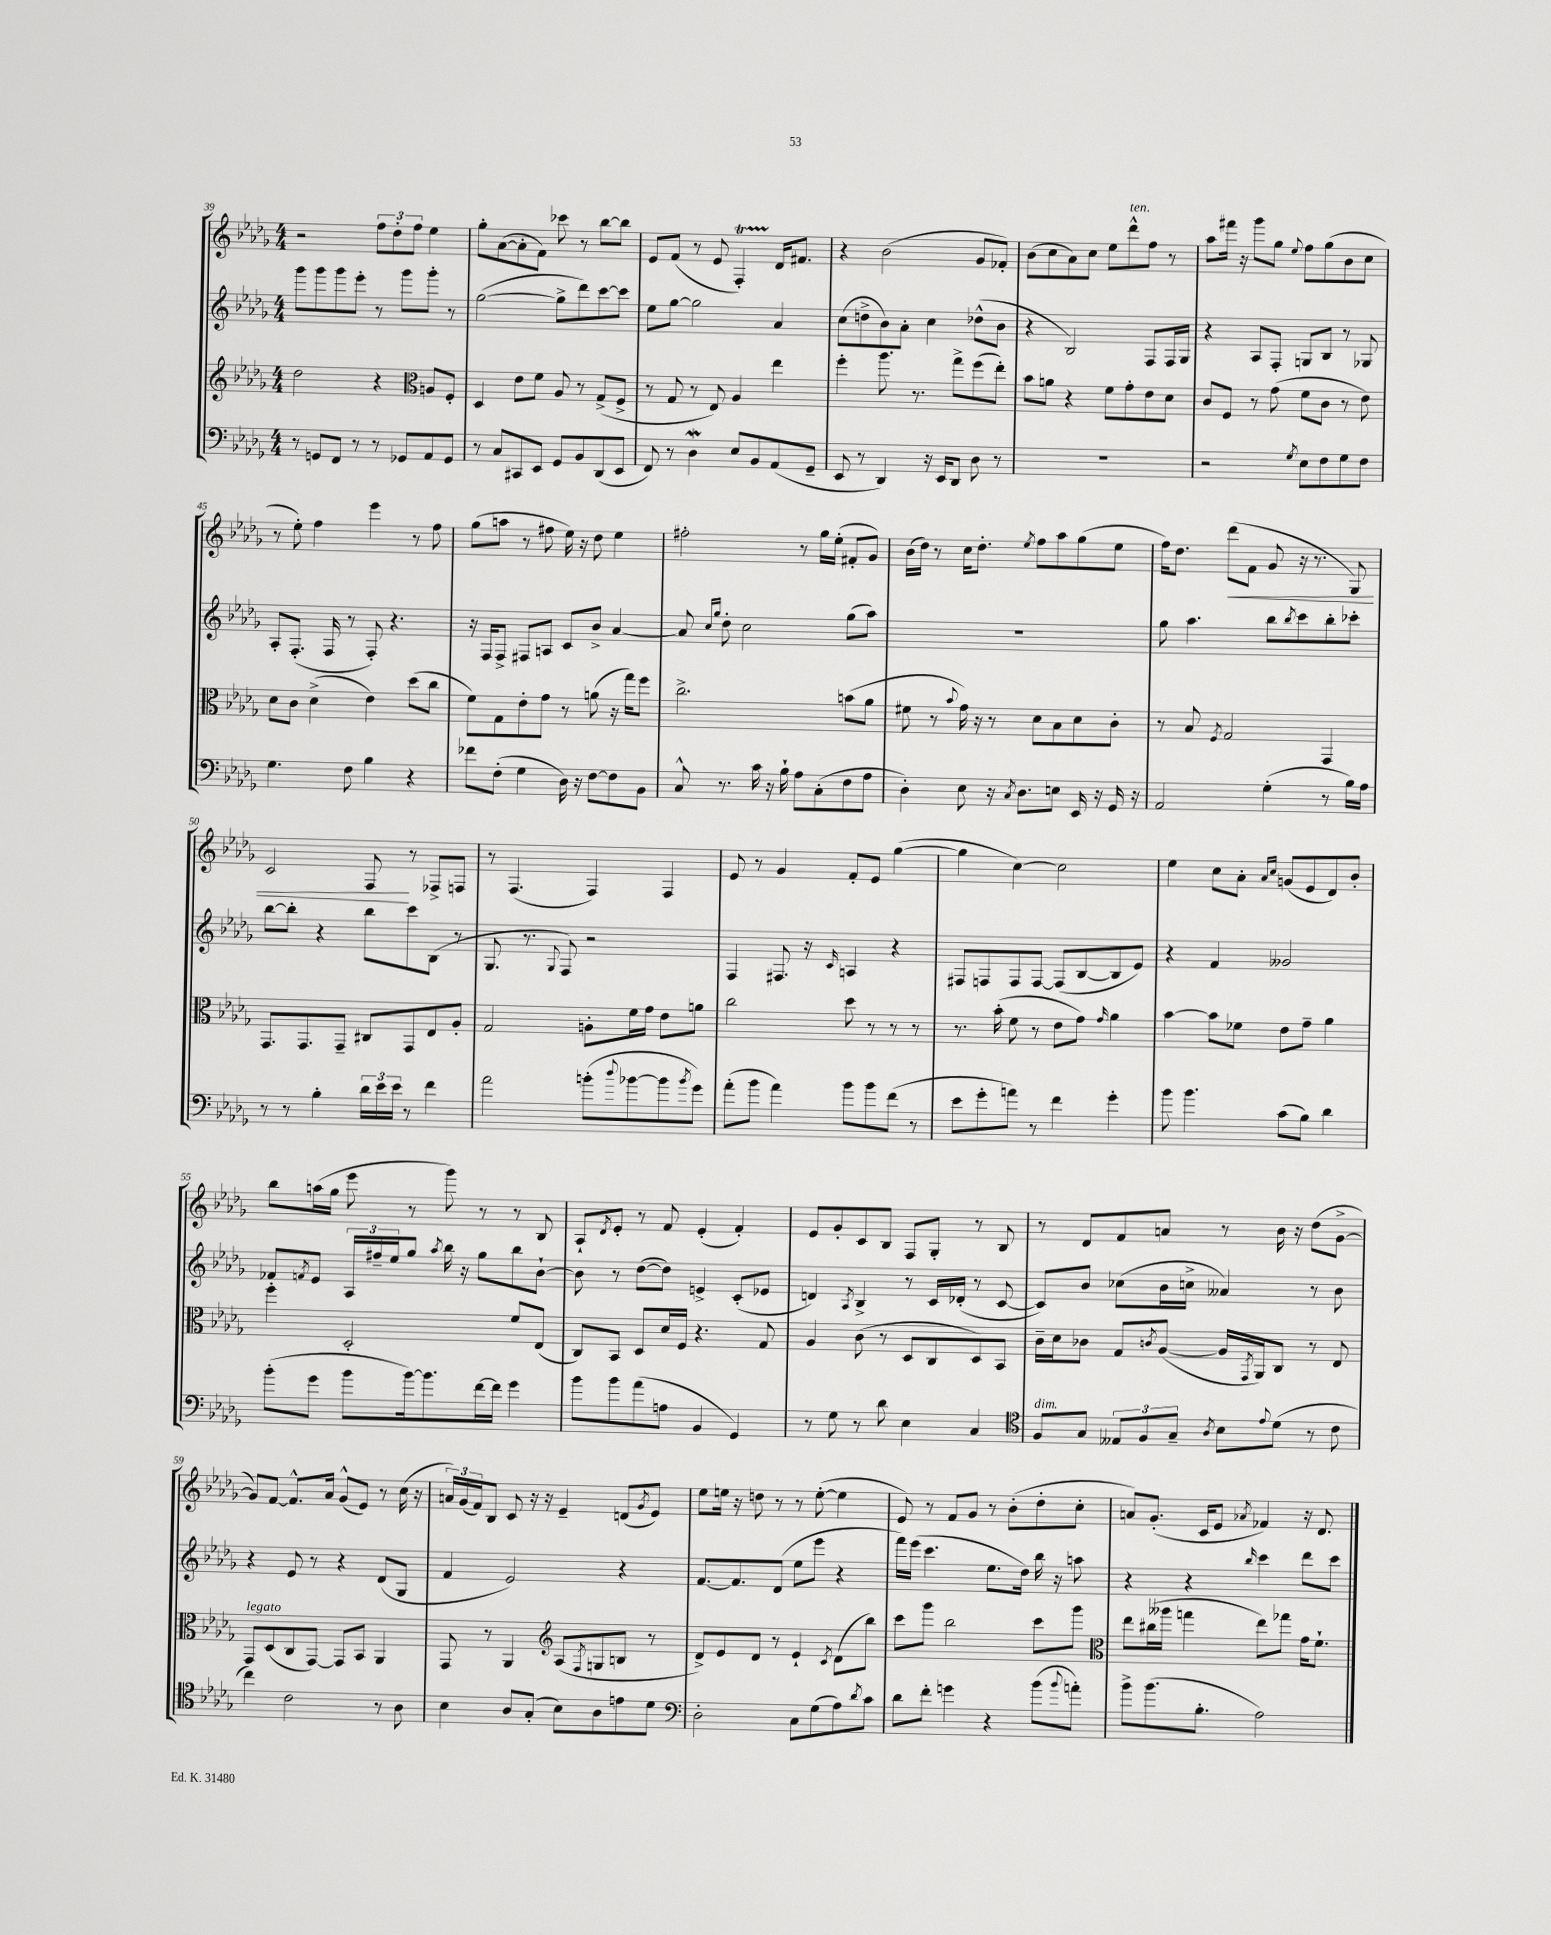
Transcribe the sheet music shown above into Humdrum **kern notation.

**kern	**kern	**kern	**kern
*staff4	*staff3	*staff2	*staff1
*clefF4	*clefG2	*clefG2	*clefG2
*k[b-e-a-d-g-]	*k[b-e-a-d-g-]	*k[b-e-a-d-g-]	*k[b-e-a-d-g-]
*M4/4	*M4/4	*M4/4	*M4/4
8r	2dd-	8ggg-	2r
8GG	.	8ggg-	.
8FF	.	8ggg-	.
8r	.	8eee-'	.
8r	4r	8r	12ff
.	.	.	12dd-'
8GG-	.	8ggg-	.
.	.	.	12ff
*	*clefC3	*	*
8AA-	8A	8ggg-'	4ee-
8GG-	8F'	8r	.
=	=	=	=
8r	4D-	([2gg-	8gg-'
8C	.	.	([8a-
8CC#	8e-	.	8a-']
8EE-	8f	.	8f)
8GG-	8A-	8gg-^]	8ccc-
8BB-	8r	8ddd-)	8r
(8DD-	(8G-^	[8ccc	[8bb-
8EE-	8F^	8ccc]	8bb-]
=	=	=	=
8FF)	8r	8ee-	8e-
8r	8G-	[8gg-	(8f
4D-	8r	2gg-]	8r
.	8E-)	.	8e-
8E-	4A-	.	4F')
8BB-	.	.	.
(8AA-	4ee-	4a-	16d-
.	.	.	8.f#
8GG-~	.	.	.
=	=	=	=
8EE-	4ff'	(8cc	4r
8r	.	8dd^	.
4DD-)	8.aa-	8b-)	(2b-
.	.	8a-'	.
.	8.r	.	.
16r	.	4cc	.
16EE-	.	.	.
8DD-	8gg-^	.	.
8D-	(8ff	(8dd-^^	8g-
8r	8ee-')	8b-	8f-')
=	=	=	=
1r	8b-	4r	(8b-
.	8a	.	8cc
.	4r	2B-)	8a-)
.	.	.	8cc
.	8f	.	8ee-
.	8g-'	.	8ddd-^^
.	8e-	8F	8ff
.	8d-	16F	8r
.	.	16G-	.
=	=	=	=
2r	8c	4r	8aa-
.	8F	.	16fff#
.	.	.	16r
.	8r	8A-	8ggg-
.	(8g-	8F'	8gg-
8qG-	.	.	8qqee-
8E-	8f	8G	8ff
8F	8c	8B-	(8gg-
8G-	8r	8r	8b-
8F	8e-)	8G-	8cc
=	=	=	=
4.G-	8d-	8A-'	8r
.	8c	(8.F'	8ee-')
.	(4d-^	.	4ff
.	.	16F	.
8F	.	8r	.
4B-	4e-)	8F')	4eee-
.	.	4.r	.
4r	(8dd-	.	8r
.	8cc	.	8ff
=	=	=	=
8f-	8f)	16r	(8gg-
.	.	16F	.
(8F'	8G-	8F^	8aa
4G-	8e-'	8F#	8r
.	8g-	8A	8ff#
16D-)	8r	8c	16ee-)
16r	.	.	16r
[8F	(8a	8b-^	8dd-
8F]	16r	[4a-	4ee-
.	16gg-)	.	.
8BB-	8ff	.	.
=	=	=	=
8C^^	2.cc^	8a-]	2ff#'
.	.	16qqcc	.
.	.	16qqgg-	.
8.r	.	8dd-'	.
.	.	2cc	.
16c	.	.	.
16r	.	.	.
16B-`	.	.	.
8A-	.	.	8r
(8C'	.	.	16gg-
.	.	.	(16ee-'
8F	(8b	(8gg-	8f#'
8A-	8a-	8aa-)	8g-)
=	=	=	=
4D-')	8f#	1r	(16b-
.	.	.	16dd-)
.	8r	.	8r
.	8qqb-	.	.
8E-	16g-)	.	16cc
.	16r	.	8.dd-'
16r	8r	.	.
8qC	.	.	.
8.D-	.	.	.
.	.	.	8qee-
.	8d-	.	8ff
8E	8B-	.	8aa-
16EE-	8d-	.	(8gg-
16r	.	.	.
16GG-	8c'	.	8ee-
16r	.	.	.
=	=	=	=
2AA-	8r	8gg-	16ff)
.	.	.	8.dd-
.	8B-	4.aa-	.
.	8qF	.	.
.	2G-	.	(8ddd-
.	.	.	8f
(4G-'	.	8bb-	8g-
.	.	8qbb-	.
.	.	8ccc	16r
.	.	.	8.r
8r	4GG-	8bb-'	.
16B-)	.	8ccc-'	8G-)
16A-	.	.	.
=	=	=	=
8r	8.GG-	[8bb-	2c
8r	.	8bb-']	.
.	8.GG-	.	.
4B-'	.	4r	.
.	8GG-~	.	.
24d-	8C#	8bb-	8F
24e-	.	.	.
24e-	.	.	.
8r	8GG-	8ccc	8r
4f	8E-	(8B-	8F-^
.	8A-'	8r	8F
=	=	=	=
2a-	2G-	8.G-	8r
.	.	.	(4.F
.	.	8.r	.
.	.	8qqG-	.
.	.	8F)	.
(8b'	8A'	2r	4F)
8qqdd-	.	.	.
[8b-	16f	.	.
.	16g-	.	.
8b-]	8e-	.	4F
8qb-	.	.	.
8g-)	8a	.	.
=	=	=	=
(8a-'	2cc	4F	8e-
8b-	.	.	8r
4a-)	.	8.F#	4g-
.	.	16r	.
.	.	16qqc	.
8b-	8dd-	4A	8f'
8b-	8r	.	8e-
(8f	8r	4r	([4gg-
8r	8r	.	.
=	=	=	=
8e-	8.r	8F#	4gg-]
8g-'	.	8F	.
.	(16b-'	.	.
8a)	8f	8F	[4cc)
8r	8r	[8F	.
4f	8e-	(8F]	2cc]
.	8g-)	[8B-	.
.	16qqg-	.	.
4g-'	4a-	8B-]	.
.	.	8e-)	.
=	=	=	=
8b-	[4b-	4r	4ee-
4.b-	.	.	.
.	8b-]	4f	8cc
.	8f-	.	8a-'
.	.	.	16qqa-
.	.	.	16qqcc
(8c	8e-	2g--	(8g
8B-)	8g-~	.	8e-
4d-	4a-	.	8d-)
.	.	.	8b-'
=	=	=	=
(8b-'	4ff'	8f-	8bb-
.	.	8qf	.
8g-	.	8e-	(16aa
.	.	.	16gg-
8b-	2D-'	24A-	8eee-
.	.	24ff#~	.
.	.	24ee-	.
[16b-)	.	8gg-	8r
8.b-]	.	.	.
.	.	8qaa-	.
.	.	16bb-	8ggg-)
.	.	16r	.
[16f	.	8gg-	8r
16f]	.	.	.
4g-	8f	8bb-	8r
.	(8E-	[8b-`	8B-
=	=	=	=
8b-	8C)	8b-]	8A-`
.	.	.	8qd-
8b-	8BB-	8r	8e-'
(8a-	8D-	([8dd-	8r
8A	16d-	8dd-])	8f
.	16F	.	.
4BB-	4.r	4e^	(4e-'
4GG-)	.	(8c'	4f')
.	8G-	8e-	.
=	=	=	=
8r	4A-	4d)	8e-
8G-	.	.	8g-'
.	.	8qA-	.
8r	(8c	4B-^	8c
8d-	8r	.	8B-
4E-	8D-	8r	8F
.	8C	16c	8G-'
.	.	(16d-'	.
4C	8D-)	8r	8r
.	8BB-	[8c	8B-
=	=	=	=
*clefC4	*	*	*
8F	16c~	8c])	8r
.	16d-	.	.
8G-	8c-	8b-	8d-
12E--	8G-	(8cc-	8f
12F	.	.	.
.	8qc	.	.
.	([8A-	16b-	8a
12G-~	.	.	.
.	.	16cc^	.
8qA-	.	.	.
8B-	16A-]	4a--)	8r
.	8qGG-	.	.
.	16AA-)	.	.
8qqe-	.	.	.
(8d-	8C	.	16b-
.	.	.	16r
8r	8r	8r	(8dd-
8c	8E-	8b-	[8g-^
=	=	=	=
4cc)	8GG-	4r	8g-])
.	(8D-	.	[8f
2c	8C	8e-	8.f^^]
.	[8GG-)	8r	.
.	.	.	16a-
.	8GG-]	4r	(8g-^^
.	8BB-	.	8e-)
8r	4AA-	(8d-	8r
8A-	.	8G-	(16cc
.	.	.	16r
=	=	=	=
4B-	8GG-	4f	24a)
.	.	.	(24g-
.	.	.	24f)
.	8r	.	8B-
8A-	4AA-	2e-)	8c
(8G-'	.	.	16r
.	.	.	16r
*	*clefG2	*	*
8B-)	(8A-	.	4e-~
.	8qF	.	.
8A-	8G	.	.
8e	8B	4r	(8d
.	.	.	8qg-
8d-	8r	.	8e-)
=	=	=	=
*clefF4	*	*	*
2D-'	8d-^)	[8.f	8ee-
.	8e-	.	16ee
.	.	8.f]	16r
.	8d-	.	8dd
.	8r	(8d-	8r
8C	4e-`	8ee-	8r
(8G-	.	8eee-	([8ee'
.	8qc	.	.
8A-)	(8d-	4r	4ee]
8qd-	.	.	.
8c	8bb-)	.	.
=	=	=	=
8d-	8ccc	16fff)	8e-)
.	.	(16eee-	.
8f'	8ggg-	4.ccc	8r
4g	2bb-	.	8f
.	.	.	8g-
4r	.	8.ee-	8r
.	.	.	(8b-'
.	.	16dd-)	.
(8b-	8ccc	16bb-	8dd-'
.	.	16r	.
8qqb-	.	.	.
8a')	8ggg-	8aa	8cc'
=	=	=	=
*	*clefC3	*	*
8b-^	8ee-	4r	8a)
(8.b-	(16cc#	.	(8.g-'
.	16aa--	.	.
.	4gg	4r	.
8.B-'	.	.	16c
.	.	.	8e-
.	.	16qqbb-	8qa-
2A-)	8ee-)	4ccc	4f-)
.	8gg-	.	.
.	16g-	8ddd-	16r
.	8.f`	.	8.d-
.	.	8ccc	.
==	==	==	==
*-	*-	*-	*-
